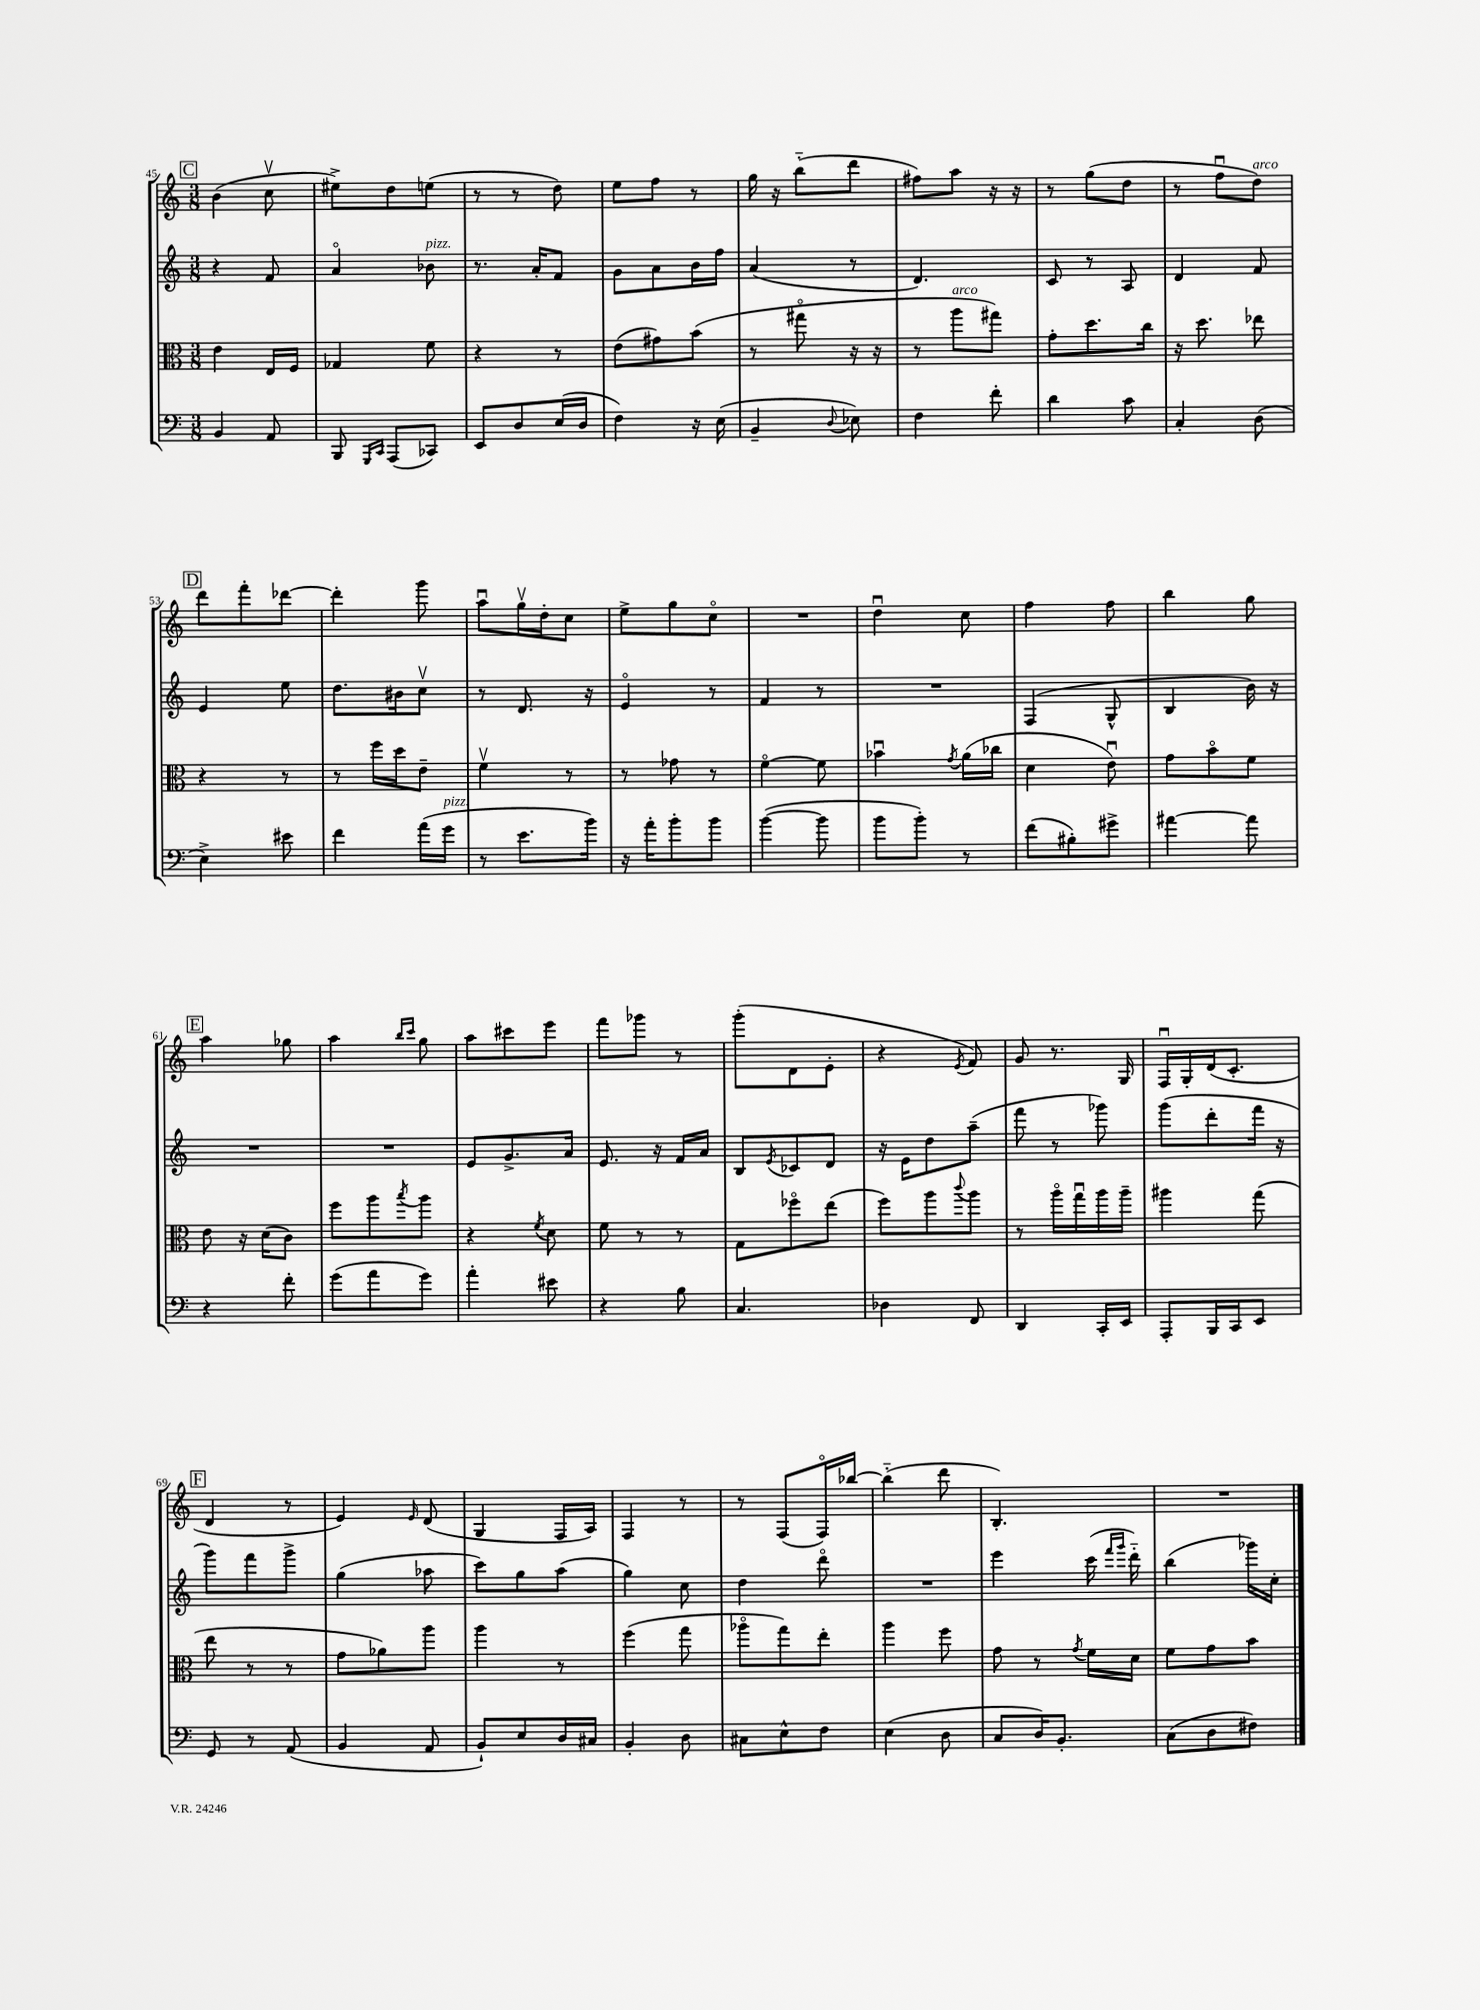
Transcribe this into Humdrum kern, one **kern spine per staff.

**kern	**kern	**kern	**kern
*staff4	*staff3	*staff2	*staff1
*clefF4	*clefC3	*clefG2	*clefG2
*k[]	*k[]	*k[]	*k[]
*M3/8	*M3/8	*M3/8	*M3/8
4BB	4e	4r	(4b
8AA	16E	8f	8ccv
.	16F	.	.
=	=	=	=
8BBB	4G-	4ao	8ee#^)
16qqGGG	.	.	.
16qqCC	.	.	.
(8AAA	.	.	8dd
8CC-)	8f	8b-	(8ee
=	=	=	=
8EE	4r	8.r	8r
8D	.	.	8r
.	.	16a'	.
(16E	8r	8f	8dd)
16D	.	.	.
=	=	=	=
4F)	(8e	8g	8ee
.	8g#)	8a	8ff
16r	(8b	16b	8r
(16E	.	16ff	.
=	=	=	=
4BB~	8r	(4a	16gg
.	.	.	16r
.	8gg#o	.	(8bb'~
8qqD	.	.	.
8E-)	16r	8r	8ddd
.	16r	.	.
=	=	=	=
4F	8r	4.d)	8ff#)
.	8aa	.	8aa
8f'	8gg#)	.	16r
.	.	.	16r
=	=	=	=
4d	8g'	8c	8r
.	8.dd	8r	(8gg
8c	.	8A	8dd
.	16cc	.	.
=	=	=	=
4C'	16r	4d	8r
.	8.dd	.	.
.	.	.	8ffu
(8D	8ee-	8f	8dd)
=	=	=	=
4E^)	4r	4e	8ddd
.	.	.	8fff'
8e#	8r	8ee	[8ddd-
=	=	=	=
4f	8r	8.dd	4ddd-']
.	16ff	.	.
.	16dd	16b#	.
(16a	8e~	8ccv	8ggg
16g	.	.	.
=	=	=	=
8r	4fv	8r	8aau
8.e	.	8.d	16ggv
.	.	.	16dd'
.	8r	.	8cc
16b)	.	16r	.
=	=	=	=
16r	8r	4eo	8ee^
16a'	.	.	.
8b'	8g-	.	8gg
8b	8r	8r	8cco
=	=	=	=
([4b	[4fo	4f	4.r
8b]	8f]	8r	.
=	=	=	=
8b	4b-u	4.r	4ddu
8b')	.	.	.
.	8qg	.	.
8r	(16a	.	8cc
.	16cc-	.	.
=	=	=	=
(8f	4d	(4F	4ff
8B#')	.	.	.
8g#^	8eu)	8G^^	8ff
=	=	=	=
[4a#	8g	4B	4bb
.	8bo	.	.
8a#]	8f	16b)	8gg
.	.	16r	.
=	=	=	=
4r	8e	4.r	4aa
.	16r	.	.
.	(16d	.	.
8f'	8c)	.	8gg-
=	=	=	=
(8g	8ff	4.r	4aa
8a	8aa	.	.
.	.	.	16qqbb
.	8qbb	.	16qqccc
8g)	8aa	.	8gg
=	=	=	=
4a'	4r	8e	8aa
.	.	8.g^	8ccc#
.	8qf	.	.
8e#	8d	.	8eee
.	.	16a	.
=	=	=	=
4r	8f	8.e	8fff
.	8r	.	8ggg-
.	.	16r	.
8B	8r	16f	8r
.	.	16a	.
=	=	=	=
4.C	8G	8B	(8ggg'
.	.	8qe	.
.	8ff-o	8c-	8d
.	(8ee	8d	8e'
=	=	=	=
4D-	8ff)	16r	4r
.	.	16e	.
.	8aa	8dd	.
.	8qqccc	.	8qe
8FF	8aa	(8aa~	8f)
=	=	=	=
4DD	8r	8fff	8g
.	16aao	8r	8.r
.	16ggu	.	.
16CC'	16aa	8ggg-)	.
16EE	16aa~	.	16G
=	=	=	=
8AAA'	4aa#	(8ggg	16Fu
.	.	.	16G'
16BBB	.	8ddd'	(16d
16CC	.	.	8.c'
8EE	(8gg	16fff	.
.	.	16r	.
=	=	=	=
8GG	8ee	8ggg)	4d
8r	8r	8fff	.
(8AA	8r	8ggg^	8r
=	=	=	=
4BB	8g	(4gg	4e)
.	8a-)	.	.
.	.	.	16qqe
8AA	8aa	8aa-	(8d
=	=	=	=
8BB`)	4aa	8ccc)	4G
8E	.	8gg	.
16D	8r	(8aa	16F
16C#	.	.	16A)
=	=	=	=
4BB'	(4ff	4gg)	4F
8D	8gg	8cc	8r
=	=	=	=
8C#	8aa-o	4dd	8r
8E^^	8gg)	.	(8F
8F	8ee'	8dddo	16Fo)
.	.	.	[16bb-
=	=	=	=
(4E	4aa	4.r	(4bb-'~]
8D	8ff	.	8ddd
=	=	=	=
8C	8g	4eee	4.B')
16D)	8r	.	.
8.BB'	.	.	.
.	8qg	.	.
.	16f	(16ccc	.
.	.	16qqfff	.
.	.	16qqggg	.
.	16d	16ddd'~)	.
=	=	=	=
(8C	8f	(4bb	4.r
8D	8g	.	.
8F#)	8b	16ggg-)	.
.	.	16cc'	.
==	==	==	==
*-	*-	*-	*-
